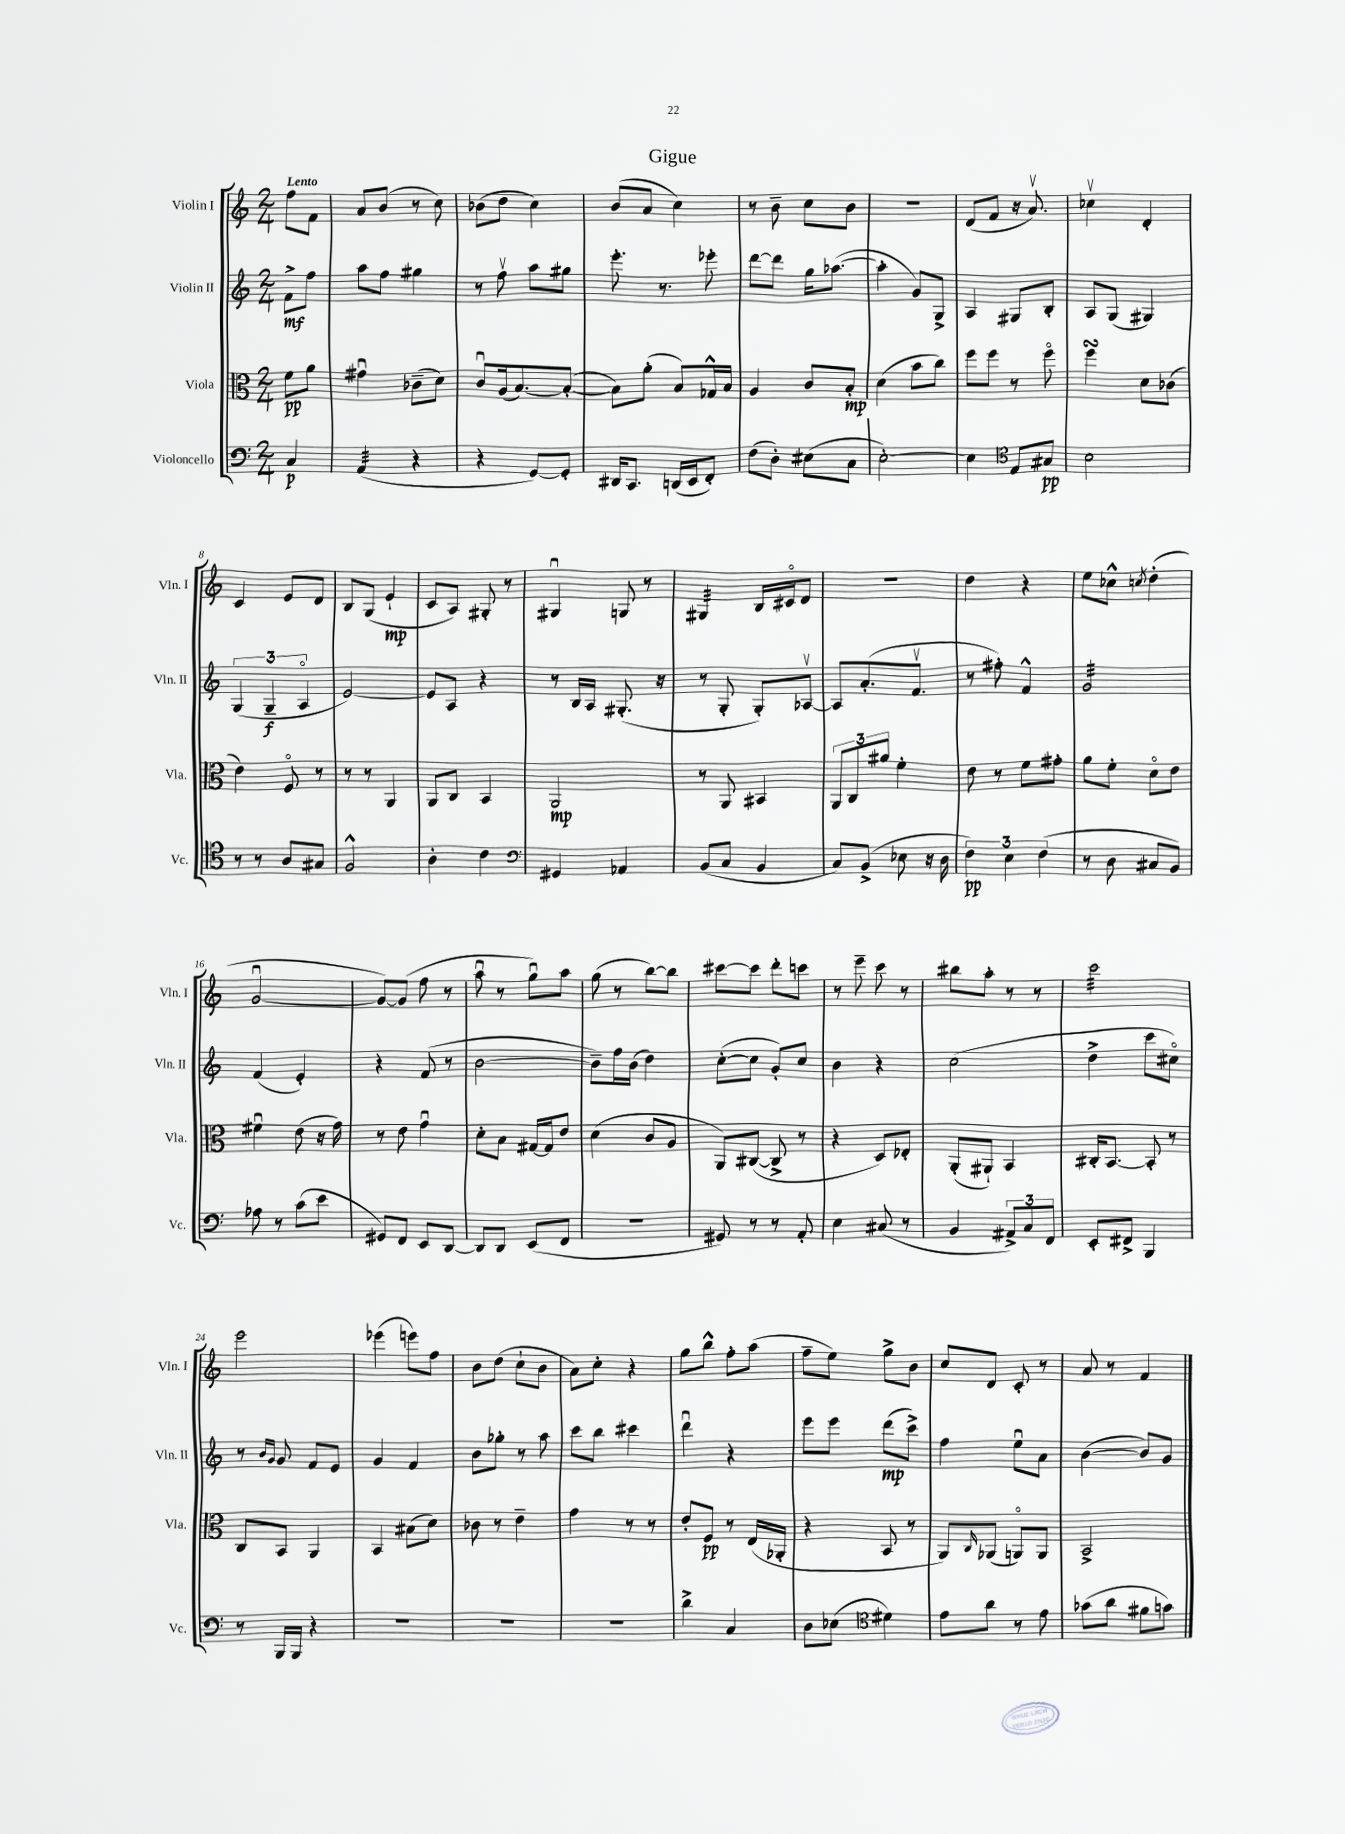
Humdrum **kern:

**kern	**kern	**kern	**kern
*staff4	*staff3	*staff2	*staff1
*clefF4	*clefC3	*clefG2	*clefG2
*k[]	*k[]	*k[]	*k[]
*M2/4	*M2/4	*M2/4	*M2/4
4C/	8f\L	8f^\L	8ff\L
.	8a\J	8ff\J	8f\J
=	=	=	=
(4AA/	4g#u\	8aa\L	8a/L
.	.	8ff\J	(8b/J
4r	(8c-~\L	4gg#\	8r
.	8d\J)	.	8cc\)
=	=	=	=
4r	8cu/L	8r	(8b-\L
.	(16A/k	8ffv\	8dd\J
.	[8.B/)	.	.
[8GG/L)	.	8aa\L	4cc\)
8GG'/]J	(8B'/_J	8gg#\J	.
=	=	=	=
16DD#/LK	8B\]L)	8.eee'\	(8b/L
8.CC/J	.	.	.
.	(8a'\J	.	8a/J
.	.	8.r	.
(16DD/LL	8B/L)	.	4cc\)
16EE/J	.	.	.
8FF'/J)	16G-^^/L	8eee-'\	.
.	16B/JJ	.	.
=	=	=	=
(8F\L	4A/	[8ddd\L	8r
8D'\J)	.	8ddd\]J	8b~\
(8E#\L	8c/L	16gg\LK	8cc\L
.	.	([8.aa-\J	.
8C\J	8B'/J	.	8b\J
=	=	=	=
[2E'\)	(4d\	4aa-'\]	2r
.	8b\L	8g/L)	.
.	8cc\J)	8G^/J	.
=	=	=	=
4E\]	8ff\L	4A/	(8d/L
.	8ff\J	.	8f/J
*clefC4	*	*	*
8E/L	8r	8G#/L	16r
.	.	.	8.av/)
8G#/J	8ffo\	8B'/J	.
=	=	=	=
2B\	4ff\	8A/L	4cc-v\
.	.	(8G/J	.
.	8d\L	4G#/)	4d'/
.	(8c-\J	.	.
=	=	=	=
8r	4e\)	(6G/	4c/
8r	.	.	.
.	.	6G~/	.
8A/L	8Fo/	.	8e/L
.	.	6Ao/	.
8G#/J	8r	.	8d/J
=	=	=	=
2F^^/	8r	[2e/)	8B/L
.	8r	.	(8G/J
.	4AA/	.	4e`/
=	=	=	=
4A'\	8AA/L	8e/]L	8c/L
.	8C/J	8A/J	8A/J)
4c\	4BB/	4r	8G#'/
.	.	.	8r
=	=	=	=
*clefF4	*	*	*
4GG#/	2AA/	8r	4G#u/
.	.	16B/LL	.
.	.	16A/JJ	.
4AA-/	.	(8.G#'/	8G/
.	.	.	8r
.	.	16r	.
=	=	=	=
(8BB/L	8r	8r	4G#/
8C/J	8AA/	8G'/	.
4BB/	4BB#/	8G'/L)	16B/LL
.	.	.	16c#o/J
.	.	[8A-v/J	8d/J
=	=	=	=
8C/L)	12AA/L	8A-/]L	2r
.	12C/	.	.
(8BB^/J	.	(8.a'/	.
.	12a#/J	.	.
8E-\	4f'\	.	.
.	.	8.fv/J	.
16r	.	.	.
16D\	.	.	.
=	=	=	=
6F\)	8e\	8r	4dd\
.	8r	8ff#'\)	.
6E\	.	.	.
.	8f\L	4f^^/	4r
(6F\	.	.	.
.	8g#'\J	.	.
=	=	=	=
8r	8a\L	2g/	8ee\L
8D\	8f'\J	.	8cc-^^\J
.	.	.	8qcc/
8C#/L	8do\L	.	(4dd'\
8BB/J)	8e\J	.	.
=	=	=	=
8A-\	4f#u\	(4f/	[2gu/
8r	.	.	.
(8c\L	(8e\	4e'/)	.
8e\J	16r	.	.
.	16g\)	.	.
=	=	=	=
8GG#/L)	8r	4r	8g/_L)
8FF/J	8e\	.	(8g/]J
8EE/L	4gu\	(8f/	8ff\
[8DD/J	.	8r	8r
=	=	=	=
8DD/]L	8d'\L	[2b\	8aau\
8DD/J	8B\J	.	8r
(8EE/L	[16G#/LL	.	8ggu\L)
.	16G#/]J	.	.
8FF/J	8e/J	.	8aa\J
=	=	=	=
2r	(4d\	8b~\]L)	(8gg\
.	.	16ff\L	8r
.	.	(16b\JJ	.
.	8c/L	4dd\)	[8bb\L)
.	8A/J	.	8bb\]J
=	=	=	=
8GG#/)	8AA/L)	([8cc'\L	[8ccc#\L
8r	([8C#/J	8cc\]J	8ccc#\]J
8r	8C#^/]	8g'/L)	8ddd'\L
8AA'/	8r	8cc/J	8ccc\J
=	=	=	=
4E\	4r	4b\	8r
.	.	.	8eee~\
(8C#/	8D/L)	4r	8ccc\
8r	8E-'/J	.	8r
=	=	=	=
4BB/	(8AA'/L	(2cc\	8bb#\L
.	8AA#`/J)	.	8aa'\J
12AA#^/L)	4BB/	.	8r
12C/	.	.	.
.	.	.	8r
12FF/J	.	.	.
=	=	=	=
8EE'/L	16C#'/LK	4dd^\	2ccc\
.	[8.BB/J	.	.
8FF#^/J	.	.	.
4BBB/	8BB'/]	8ccc\L	.
.	8r	8cc#o\J)	.
=	=	=	=
8r	8C/L	8r	2eee\
.	.	16qqb/LL	.
.	.	16qqg/JJ	.
16BBB/LL	8BB/J	8g/	.
16BBB/JJ	.	.	.
4r	4AA/	8f/L	.
.	.	8e/J	.
=	=	=	=
2r	4BB/	4g/	(4eee-\
.	(8B#\L	4f/	8eee\L)
.	8d\J)	.	8ff\J
=	=	=	=
2r	8c-\	8b\L	8b\L
.	8r	8gg-'\J	(8dd\J
.	4e~\	8r	8cc`\L
.	.	8aa\	8b\J
=	=	=	=
2r	4g\	8ccc\L	8a\L)
.	.	8bb\J	8cc'\J
.	8r	4ccc#\	4r
.	8r	.	.
=	=	=	=
4d^\	8e'/L	4dddu\	8gg\L
.	8F/J	.	8bb^^\J
4C/	8r	4r	8ff'\L
.	(16E/LL	.	(8aa\J
.	16AA-'/JJ	.	.
=	=	=	=
8D\L	4r	8eee\L	8ff~\L
(8E-\J	.	8eee\J	8ee\J)
*clefC4	*	*	*
4d#\)	8BB/	(8ddd\L	8gg^\L
.	8r	8ccc^\J)	8b\J
=	=	=	=
8e\L	8AA/L)	4ff\	8cc/L
.	16qqC/	.	.
8a\J	(8AA-/J	.	8d/J
8r	8AAo/L)	8eeu\L	8c'/
8e\	8AA/J	8a\J	8r
=	=	=	=
(8g-\L	2BB^/	([4b\	8a/
8a\J	.	.	8r
8f#\L	.	8b/]L)	4f/
8g\J)	.	8g/J	.
==	==	==	==
*-	*-	*-	*-
